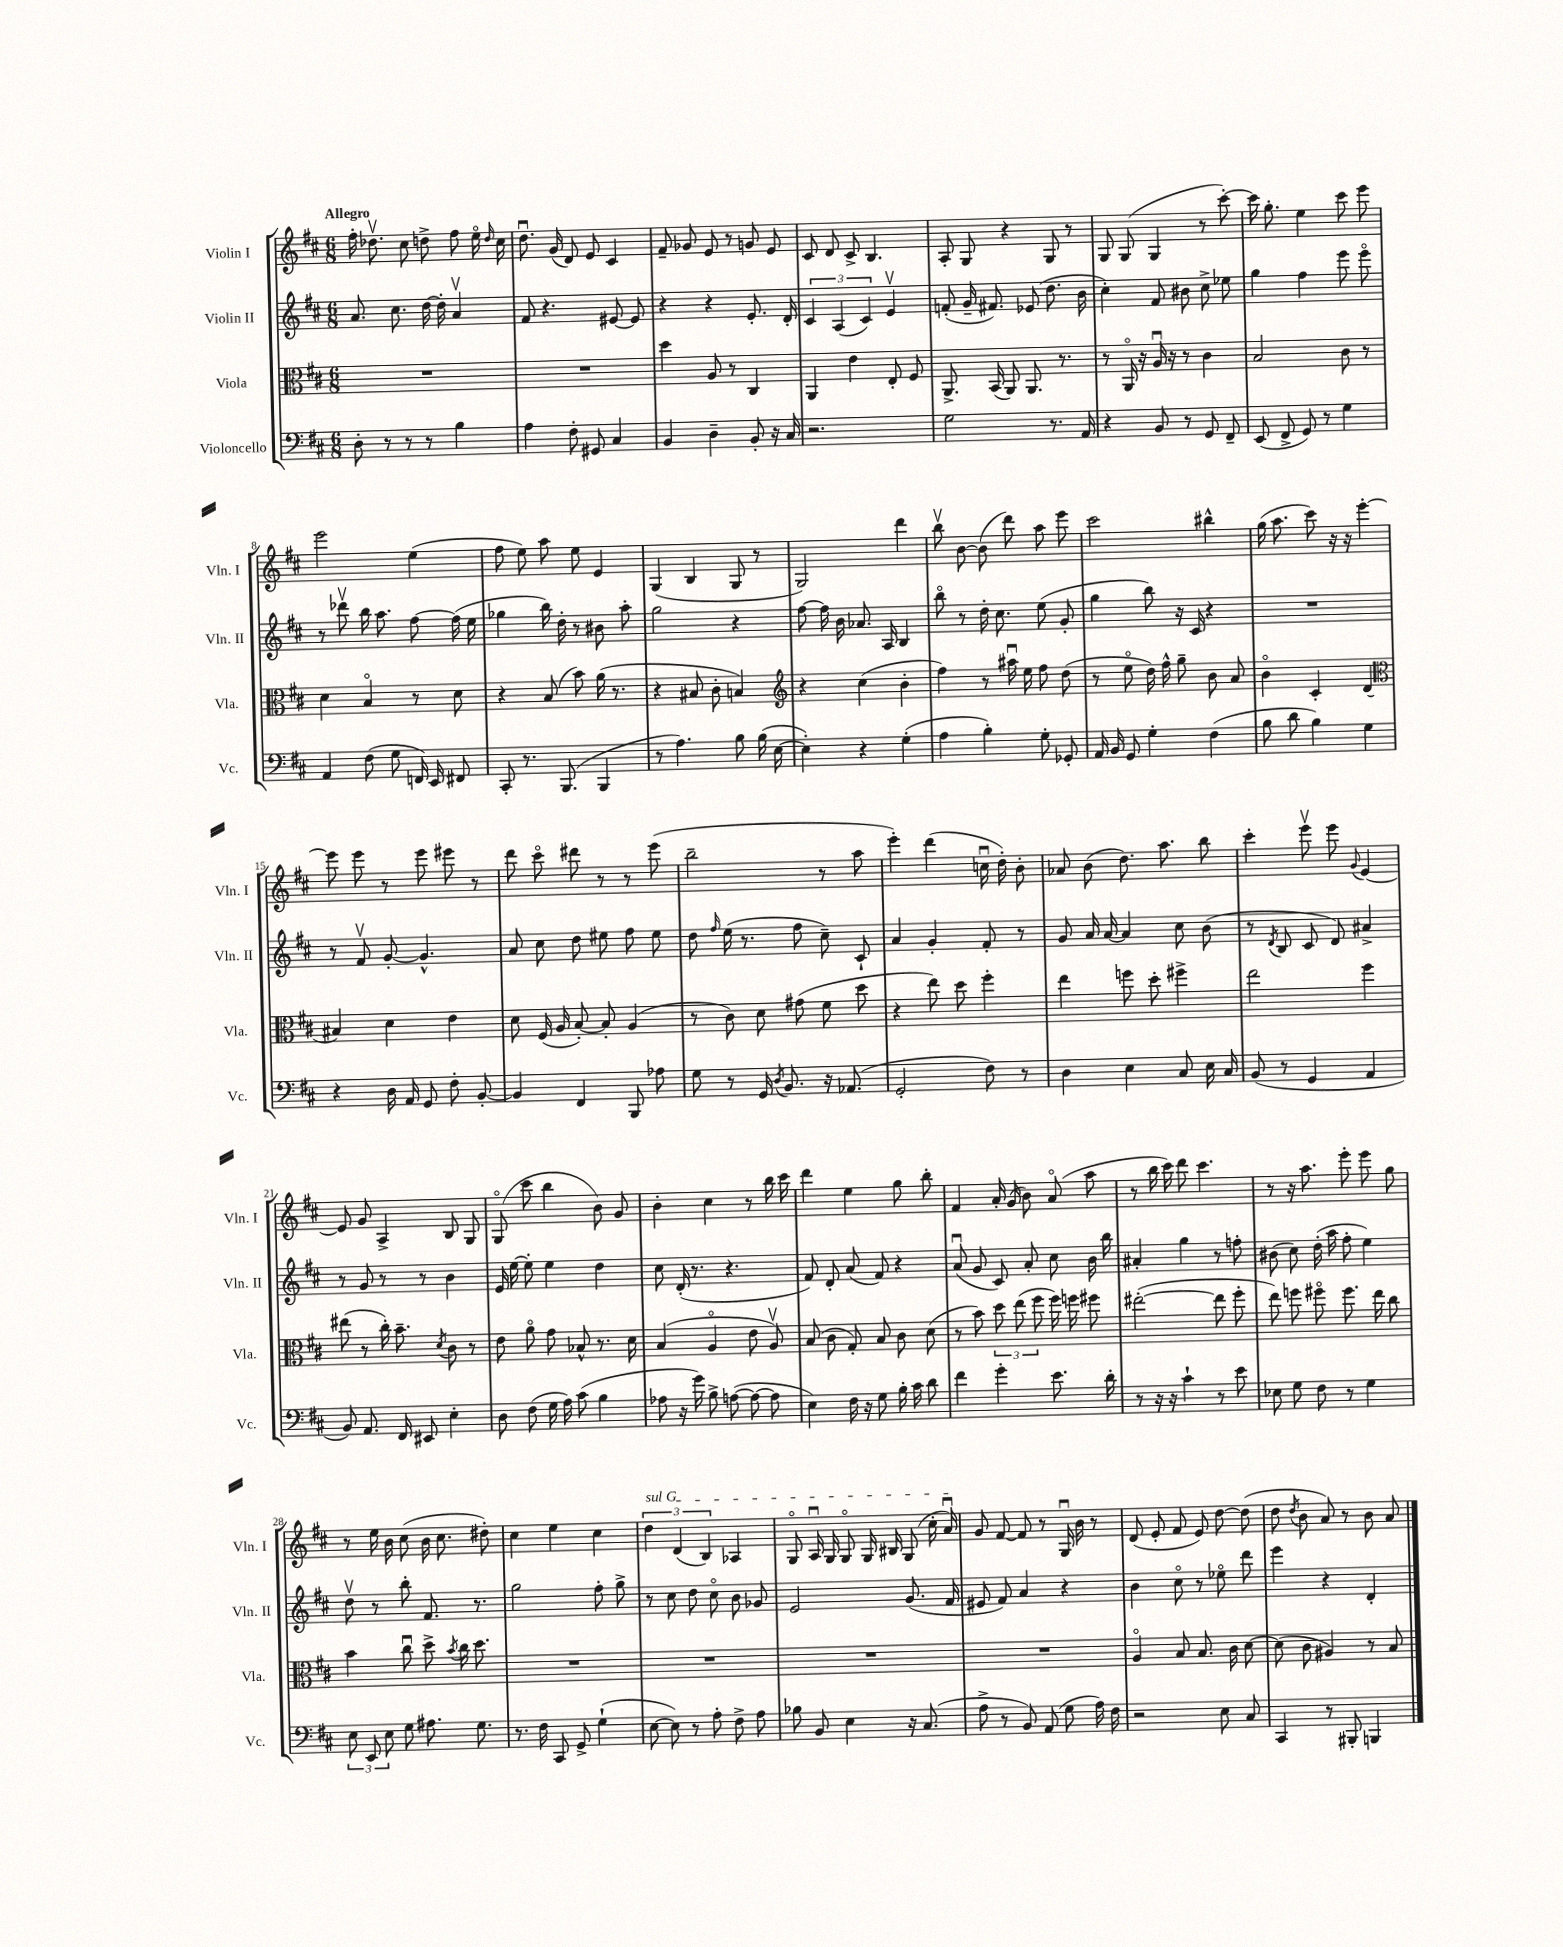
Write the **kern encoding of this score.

**kern	**kern	**kern	**kern
*part4	*part3	*part2	*part1
*staff4	*staff3	*staff2	*staff1
*I"Violoncello	*I"Viola	*I"Violin II	*I"Violin I
*I'Vc.	*I'Vla.	*I'Vln. II	*I'Vln. I
*clefF4	*clefC3	*clefG2	*clefG2
*k[f#c#]	*k[f#c#]	*k[f#c#]	*k[f#c#]
*M6/8	*M6/8	*M6/8	*M6/8
=1	=1	=1	=1
!	!	!	!LO:TX:a:B:t=Allegro
8D'\	2.r	8.a/	16ff#'\
.	.	.	8.dd-Xv\
8r	.	.	.
.	.	8.cc#\	.
8r	.	.	8cc#\
8r	.	[16dd\	8ddn^\
.	.	16dd'\]	.
4B\	.	4av/	8ff#\
.	.	.	16ee\
.	.	.	16qqdd/
.	.	.	16cc#\
=2	=2	=2	=2
4A\	2.r	8f#/	8.ddu\
.	.	4.r	.
.	.	.	(16g/
8F#'\	.	.	8d/)
8GG#X/	.	.	8e/
4C#/	.	[8e#X/	4c#/
.	.	8e#/]	.
=3	=3	=3	=3
4BB/	4dd\	4r	8f#~/
.	.	.	8g-X/
4D~\	8A/	4r	8e/
.	8r	.	8r
8BB'/	4C#/	8.e'/	8gn/
16r	.	.	8e/
16C#/	.	16d'/	.
=4	=4	=4	=4
2.r	4AA/	6c#/	8c#/
.	.	.	8d/
.	.	(6A/	.
.	4e\	.	8c#^/
.	.	6c#/)	.
.	.	.	4.B/
.	8E'/	4ev/	.
.	8F#/	.	.
=5	=5	=5	=5
2G\	8.AA^/	(8fn'/	8A'/
.	.	16g~/	8G/
.	(16BB/	8.f#X/)	.
.	8AA/)	.	4r
.	8.AA/	(8e-X/	.
8.r	.	8.dd\	8G/
.	8.r	.	.
.	.	.	8r
16AA/	.	16b\	.
=6	=6	=6	=6
4r	8r	4cc#'\)	8G/
.	16AA/	.	(8G/
.	16r	.	.
8BB/	16Au/	8f#/	4G/
.	16r	.	.
8r	8r	8b#X\	.
8GG/	4c#\	8cc#^\	8r
8FF#~/	.	8ee-X\	[8ccc#'\)
=7	=7	=7	=7
(8EE/	2B/	4gg\	16ccc#\]
.	.	.	8.gg'\
8FF#^/	.	.	.
8GG/)	.	4ff#\	4ee\
8r	.	.	.
4G\	8c#\	8eee\	8ccc#\
.	8r	8eee\	8eee\
!!LO:LB:g=z
=8	=8	=8	=8
4AA/	4d\	8r	2eee\
.	.	8ddd-Xv\	.
(8F#\	4B/	16bb\	.
.	.	8.aa\	.
8G\	.	.	.
16FFn/)	8r	[8ff#\	(4ee\
16EE/	.	.	.
8FF#X/	8d\	(16ff#\]	.
.	.	16ee\	.
=9	=9	=9	=9
8CC#'/	4r	4gg-X\	8ff#\
8.r	.	.	8ee\)
.	(8B/	16bb\)	8aa\
(8.BBB/	.	16dd'\	.
.	8b\)	8r	8ee\
4BBB/	(16a\	8b#X\	4e/
.	8.r	.	.
.	.	8aa'\	.
=10	=10	=10	=10
8r	4r	2gg\	(4G/
4.A\)	.	.	.
.	8B#X/	.	4B/
.	8c#'\	.	.
8B\	4Bn/)	4r	8G/
(16B\	.	.	8r
[16E\	.	.	.
=11	=11	=11	=11
*	*clefG2	*	*
4E'\])	4r	[8ff#\	2G/)
.	.	16ff#\]	.
.	.	16b\	.
4r	(4cc#\	8.a-X/	.
.	.	16A/	.
(4G'\	4b'\	4B/	4ddd\
=12	=12	=12	=12
4A\	4ff#\)	8bb\	8bbv\
.	.	8r	[8b\
4B'\)	8r	16dd'\	(8b\]
.	.	8.cc#\	.
.	16aa#Xu\	.	8ddd\)
.	16ee\	.	.
8G'\	8ff#\	(8ee\	8aa\
8GG-X'/	(8dd\	8g'/	8eee\
=13	=13	=13	=13
16AA/	8r	4gg\	2ccc#\
16BB/	.	.	.
8GG/	8ee\	.	.
4G'\	16dd\)	8bb\)	.
.	16ff#^^\	.	.
.	8gg~\	16r	.
.	.	16c#/	.
(4F#\	8b\	4r	4bb#X^^\
.	8a/	.	.
=14	=14	=14	=14
8B\	4b\	2.r	(16gg\
.	.	.	8.aa\
8d\	.	.	.
4B\)	4c#'/	.	8ccc#\)
.	.	.	16r
.	.	.	16r
4G\	(4d/	.	[4eee'\
!!LO:LB:g=z
=15	=15	=15	=15
*	*clefC3	*	*
4r	4B#X/)	8r	8eee\]
.	.	8f#v/	8eee\
16D\	4d\	[8g'/	8r
16AA/	.	.	.
8GG/	.	4.g^^/]	8eee\
8F#'\	4e\	.	8eee#X\
[8BB'/	.	.	8r
=16	=16	=16	=16
4BB/]	8d\	8a/	8ddd\
.	(16F#/	8cc#\	8ccc#\
.	16A/	.	.
4FF#/	[8B'/)	8dd\	8ddd#X\
.	8B'/]	8ee#X\	8r
8BBB/	(4A/	8ff#\	8r
8A-X\	.	8ee#\	(8eee\
=17	=17	=17	=17
8G\	8r	8dd\	2bb~\
.	.	16qqff#/	.
8r	8c#\)	(16ee\	.
.	.	8.r	.
16GG/	8d\	.	.
8qD/	.	.	.
8.BB/	.	.	.
.	(8g#X\	8ff#\	.
16r	8f#\	8cc#~\)	8r
(8.AA-X/	.	.	.
.	8dd\	8c#`/	8aa\
=18	=18	=18	=18
2GG'/	4r	4a/	4eee'\)
.	8ee\)	4g'/	(4ddd\
.	8dd\	.	.
8F#\)	4ff#'\	8f#'/	16ccnu\
.	.	.	16dd'\)
8r	.	8r	8b'\
=19	=19	=19	=19
4D\	4ee\	8g/	8a-X/
.	.	16a/	(8b\
.	.	[16a/	.
4E\	8ffn\	4a/]	8.dd\)
.	8dd'\	.	.
.	.	.	8.aa\
8C#/	4ff#X^\	8cc#\	.
16E\	.	(8b\	8bb\
16C#/	.	.	.
=20	=20	=20	=20
(8BB/	2ee\	8r	4ccc#'\
.	.	8qd/	.
8r	.	8B/	.
4GG/	.	8c#/	8eeev\
.	.	8d/)	8eee\
.	.	.	8qqg/
4AA/	4ff#\	4a#X^/	[4e/
!!LO:LB:g=z
=21	=21	=21	=21
8BB/)	(8ee#X\	8r	8e/]
8.AA/	8r	8g/	8g/
.	16cc#'\)	8r	4A^/
16FF#/	8.b~\	.	.
8EE#X/	.	8r	.
.	8qd/	.	.
4E'\	8c#\	4b\	8B/
.	8r	.	8G/
=22	=22	=22	=22
8D\	8e\	16e/	(8G/
.	.	[16ee\	.
(8F#\	8a\	8ee'\]	8ccc#\
16G\	8g\	4ee\	4bb\
16A\)	.	.	.
(8c#\	8B-X^^/	.	.
4B\	8.r	4dd\	8b\)
.	.	.	8g/
.	16d\	.	.
=23	=23	=23	=23
8A-X\	(4B/	8cc#\	4b'\
16r	.	(16d'/	.
16g\)	.	8.r	.
8B^\	4A/	.	4cc#\
([8An\	.	4.r	.
8A\_	8e\	.	8r
8A\]	8Av/)	.	16bb\
.	.	.	16ccc#\
=24	=24	=24	=24
4E\)	(8B/	8f#/)	4ddd\
.	8c#\	8d'/	.
16F#\	8G'/)	(8a/	4ee\
16r	.	.	.
8G\	8B/	8f#/)	.
16B'\	8c#\	4r	8gg\
16c#\	.	.	.
8d\	(8d\	.	8bb'\
=25	=25	=25	=25
4f#\	8r	(8au/	4f#/
.	8b\)	8g/	.
4g'\	12dd\	8c#/)	16a'/
.	.	.	(16g/
.	(12ee\	.	.
.	.	8a'/	8b\)
.	12ff#\	.	.
8.e\	16ff#\)	8cc#\	(8a/
.	16ffn\	.	.
.	8ff#X\	16b\	8aa\
16d'\	.	16bb\	.
=26	=26	=26	=26
8r	([2ee#X'\	4a#X'/	8r
16r	.	.	16bb\
16r	.	.	16ccc#\)
4c#`\	.	4gg\	8ddd\
.	.	.	4.ccc#\
8r	8ee#\]	8r	.
8e\	8ff#'\	8ffn'\	.
=27	=27	=27	=27
8E-X\	8ee\)	(8b#X\	8r
8G\	8ffn\	8cc#\)	16r
.	.	.	8.aa\
8F#\	8ff#X\	(16dd'\	.
.	.	16aa\	.
8r	8.ff#\	8ff#'\	8eee'\
4G\	.	4ee\)	8eee\
.	16ee\	.	.
.	8cc#\	.	8gg\
!!LO:LB:g=z
=28	=28	=28	=28
12E\	4b\	8ddv\	8r
12EE/	.	.	.
.	.	8r	16ee\
12E\	.	.	.
.	.	.	16b\
8G\	8cc#u\	8bb'\	(8cc#\
8.A#X\	8dd^\	8.f#/	16b\
.	.	.	8.cc#\
.	8qb/	.	.
.	16cc#\	.	.
8.G\	8.dd\	8.r	.
.	.	.	8dd#X'\)
=29	=29	=29	=29
8.r	2.r	2gg\	4cc#\
16F#\	.	.	.
8CC#/	.	.	4ee\
8GG^/	.	.	.
(4G`\	.	8ff#'\	4cc#\
.	.	8gg^\	.
=30	=30	=30	=30
!	!	!	!LO:TX:a:i:t=sul G
[8E\	2.r	8r	6dd\
8E\])	.	8cc#\	.
.	.	.	(6d/
8r	.	8dd\	.
.	.	.	6B/)
8A'\	.	8cc#\	.
8F#^\	.	8b\	4A-X/
8A\	.	8g-X/	.
=31	=31	=31	=31
8B-X\	2.r	2e/	8G/
8BB/	.	.	16Au/
.	.	.	16G/
4E\	.	.	8G/
.	.	.	16G/
.	.	.	16B#X/
16r	.	(8.g/	(8G/
(8.C#/	.	.	.
.	.	.	16cc#'\
.	.	16f#/	16au/)
=32	=32	=32	=32
8A^\	2.r	8e#X/	8g/
8r	.	8f#/)	[8f#/
8BB/)	.	4a/	8f#/]
(8AA/	.	.	8r
8G\	.	4r	16Gu/
.	.	.	16b\
16A\)	.	.	8r
16F#\	.	.	.
=33	=33	=33	=33
2r	4A/	4b\	(8d/
.	.	.	8e'/
.	8B/	8cc#\	8f#/
.	8.B/	8r	8e/)
8E\	.	8ee-X\	[8dd\
.	16c#\	.	.
8C#/	[8d\	8ddd\	(8dd\]
=34	=34	=34	=34
4CC#/	(8d\]	4eee\	8dd\
.	.	.	8qdd/
.	8c#\	.	8b\
8r	4A#X/)	4r	8a/)
8BBB#X'/	.	.	8r
4BBBn/	8r	4d'/	8b\
.	8B/	.	8a/
==	==	==	==
*-	*-	*-	*-
